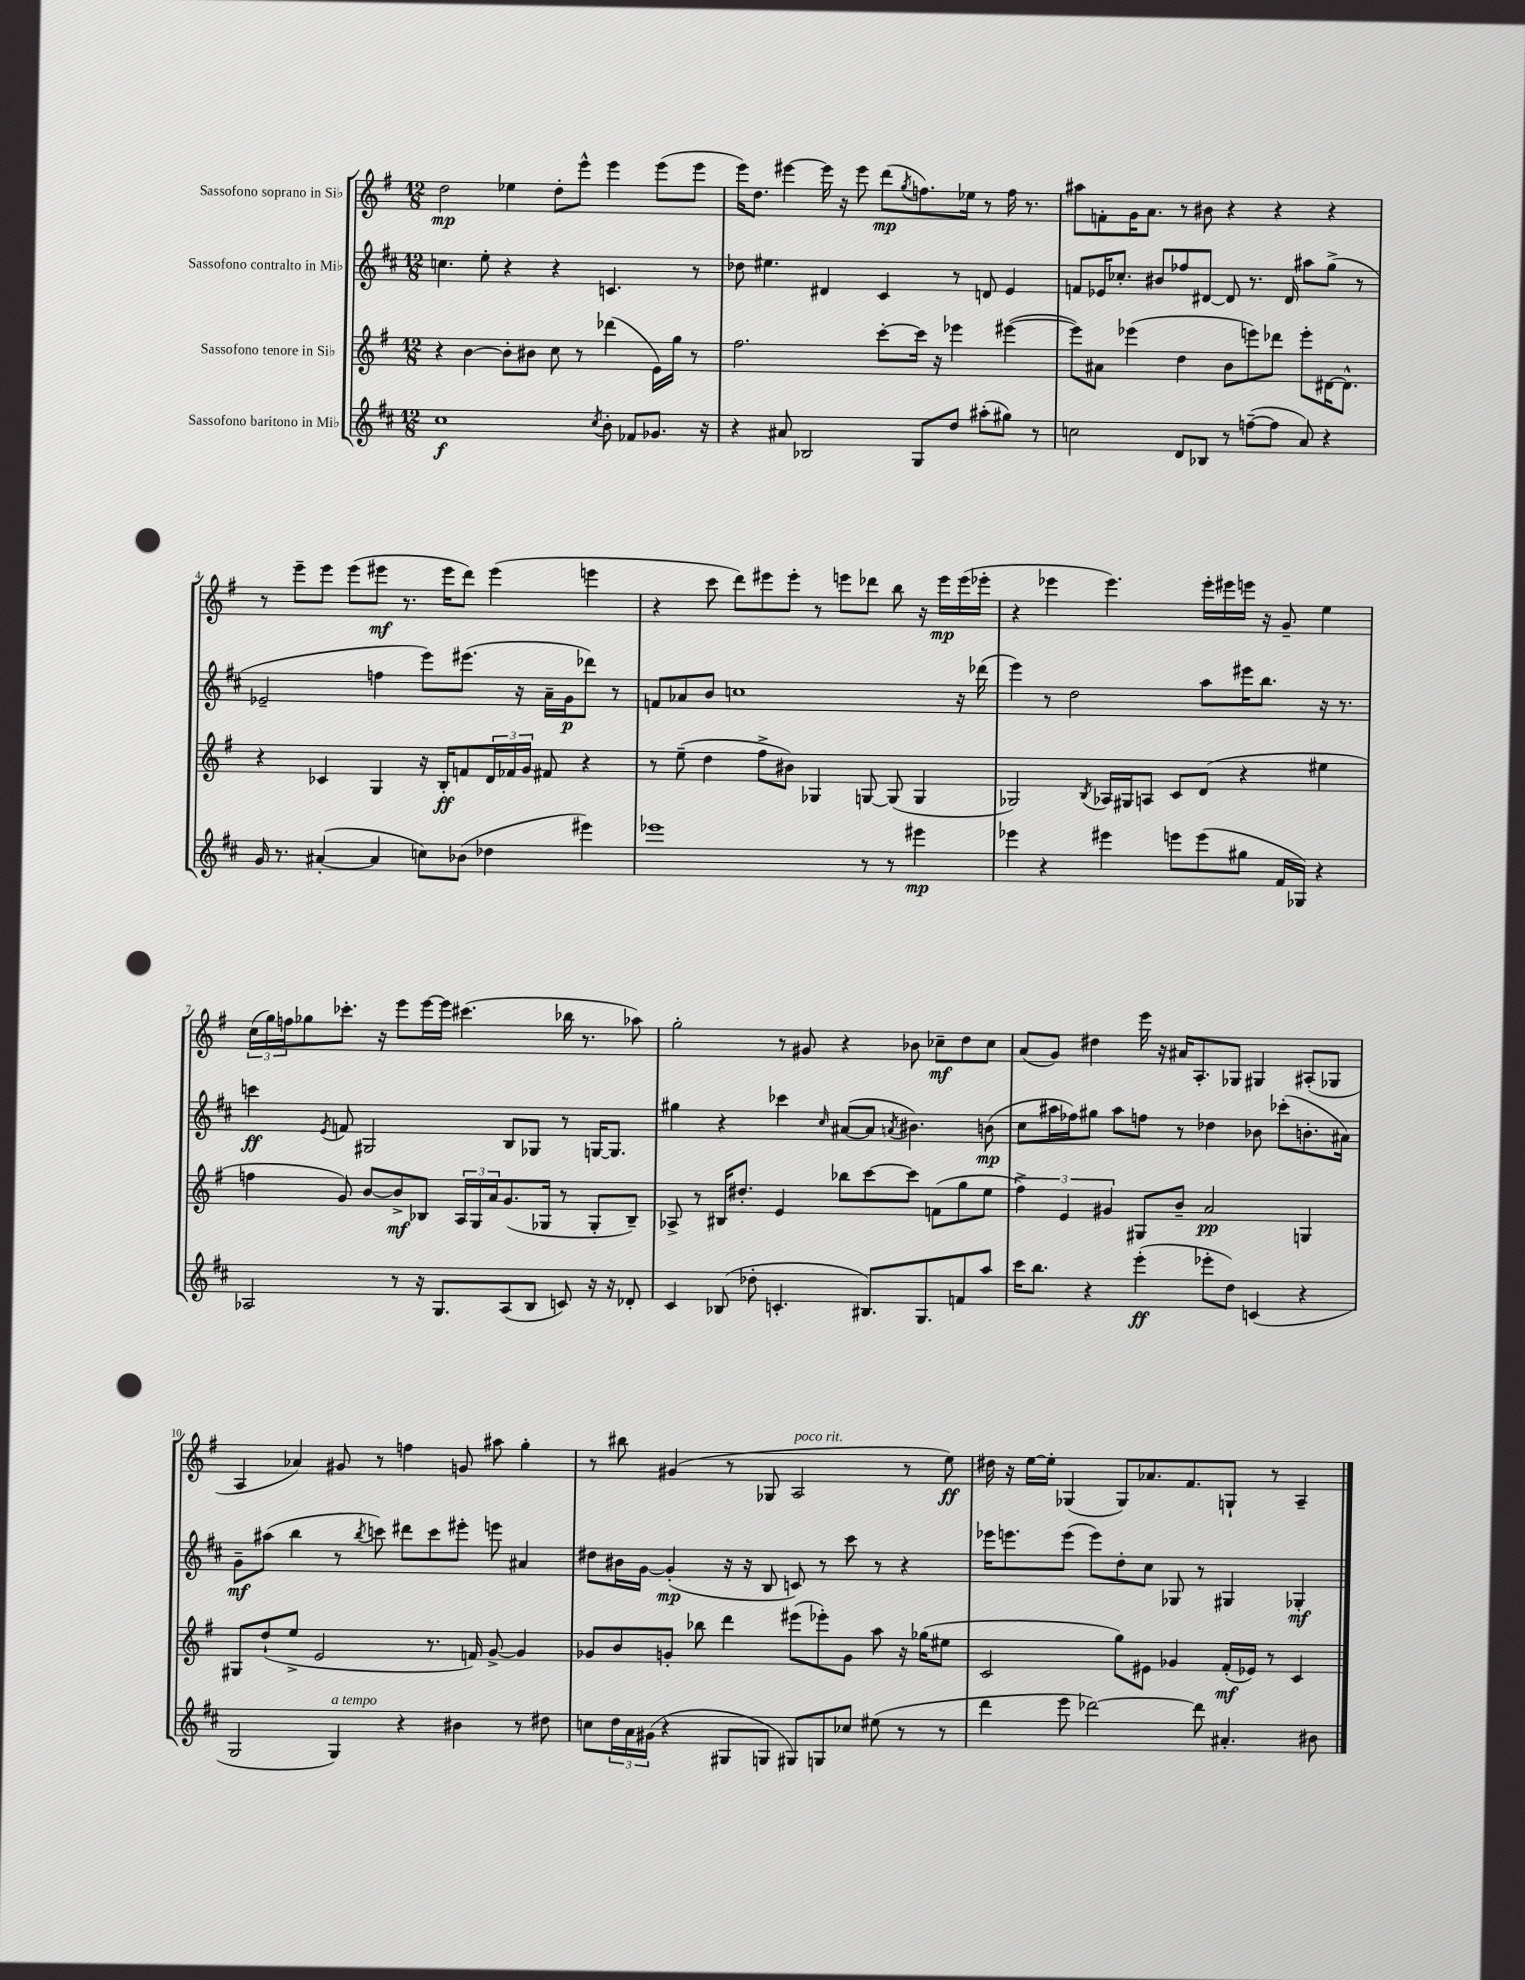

**kern	**dynam	**kern	**dynam	**kern	**dynam	**kern	**dynam
*part4	*part4	*part3	*part3	*part2	*part2	*part1	*part1
*staff4	*staff4	*staff3	*staff3	*staff2	*staff2	*staff1	*staff1
*I"Sassofono baritono in Mi♭	*	*I"Sassofono tenore in Si♭	*	*I"Sassofono contralto in Mi♭	*	*I"Sassofono soprano in Si♭	*
*clefG2	*	*clefG2	*	*clefG2	*	*clefG2	*
*k[f#c#]	*	*k[f#]	*	*k[f#c#]	*	*k[f#]	*
*M12/8	*	*M12/8	*	*M12/8	*	*M12/8	*
=1	=1	=1	=1	=1	=1	=1	=1
1cc#	f	4r	.	4.ccn\	.	2dd\	mp
.	.	[4b\	.	.	.	.	.
.	.	.	.	8ee'\	.	.	.
.	.	8b'\L]	.	4r	.	4ee-X\	.
.	.	8b#X\J	.	.	.	.	.
.	.	8cc\	.	4r	.	8dd'\L	.
.	.	8r	.	.	.	8eee^^\J	.
8qcc#/	.	.	.	.	.	.	.
8b'\	.	(4ddd-X\	.	4.cn/	.	4eee\	.
8f-X/L	.	.	.	.	.	.	.
8.g-X/J	.	16e\LL)	.	.	.	(8eee\L	.
.	.	16gg\JJ	.	.	.	.	.
.	.	8r	.	8r	.	8eee\J	.
16r	.	.	.	.	.	.	.
=2	=2	=2	=2	=2	=2	=2	=2
4r	.	2.ff#\	.	8dd-X\	.	16eee\KL)	.
.	.	.	.	.	.	8.dd\J	.
.	.	.	.	4.ee#X\	.	.	.
8a#X/	.	.	.	.	.	[4eee#X\	.
2B-X/	.	.	.	.	.	.	.
.	.	.	.	4d#X/	.	16eee#\]	.
.	.	.	.	.	.	16r	.
.	.	.	.	.	.	8eee#\	.
.	.	[8ccc'\L	.	4c#/	.	(8ddd\L	mp
.	.	.	.	.	.	8qgg/	.
8G/L	.	16ccc\Jk]	.	.	.	8.ffn\)	.
.	.	16r	.	.	.	.	.
8dd/J	.	4eee-X\	.	8r	.	.	.
.	.	.	.	.	.	16ee-X\Jk	.
(8aa#X'\L	.	.	.	8dn/	.	8r	.
8gg#X\J)	.	([4eee#X\	.	4e/	.	16ff\	.
.	.	.	.	.	.	8.r	.
8r	.	.	.	.	.	.	.
=3	=3	=3	=3	=3	=3	=3	=3
2ccn\	.	8eee#\L])	.	8fn/L	.	8aa#X\L	.
.	.	8a#X\J	.	16e-X/K	.	8fn'\	.
.	.	.	.	8.cc-X'/J	.	.	.
.	.	(4eee-X\	.	.	.	16g\K	.
.	.	.	.	.	.	8.a\J	.
.	.	.	.	8b#X/L	.	.	.
8d/L	.	4dd\	.	8ff-X/	.	8r	.
8B-X/J	.	.	.	[8d#X/J	.	8b#X\	.
8r	.	8b\L	.	8d#/]	.	4r	.
([8ffn~\L	.	8eeen\)	.	8.r	.	.	.
8ff\J]	.	8ddd-X\J	.	.	.	4r	.
.	.	.	.	16d#/	.	.	.
8a/)	.	8eee'\L	.	8aa#X\L	.	.	.
4r	.	[16d#X\K	.	(8gg^\J	.	4r	.
.	.	8.d#^^\J]	.	.	.	.	.
.	.	.	.	8r	.	.	.
!!LO:LB:g=z
=4	=4	=4	=4	=4	=4	=4	=4
16g/	.	4r	.	2e-X~/	.	8r	.
8.r	.	.	.	.	.	.	.
.	.	.	.	.	.	8eee~\L	.
([4a#X'/	.	4c-X/	.	.	.	8eee\J	.
.	.	.	.	.	.	(8eee\L	.
4a#/]	.	4G/	.	4ffn\	.	8eee#X\J	mf
.	.	.	.	.	.	8.r	.
8ccn\L)	.	16r	.	8eee\L)	.	.	.
.	.	16B'/KL	ff	.	.	16eee#\KL	.
(8b-X\J	.	8fn/	.	(8.eee#X\J	.	8ddd\J)	.
4dd-X\	.	24d/L	.	.	.	(4eee#\	.
.	.	24f-X/	.	.	.	.	.
.	.	.	.	16r	.	.	.
.	.	24g/JJ	.	.	.	.	.
.	.	8f#X/	.	16a~\LL	.	.	.
.	.	.	.	16g\J	p	.	.
4eee#X\)	.	4r	.	8ddd-X\J)	.	4eeen\	.
.	.	.	.	8r	.	.	.
=5	=5	=5	=5	=5	=5	=5	=5
1eee-X	.	8r	.	8fn/L	.	4r	.
.	.	(8ee~\	.	8a-X/	.	.	.
.	.	4dd\	.	8b/J	.	8ccc\	.
.	.	.	.	1ccn	.	8ddd\L)	.
.	.	8ff#^\L	.	.	.	8eee#X\	.
.	.	8b#X\J)	.	.	.	8eee#'\J	.
.	.	4G-X/	.	.	.	8r	.
.	.	.	.	.	.	8eeen\L	.
8r	.	[8Gn/	.	.	.	8ddd-X\J	.
8r	.	(8G/]	.	.	.	8bb\	.
4eee#X\	mp	4G/	.	.	.	16r	.
.	.	.	.	.	.	16eee\LL	mp
.	.	.	.	16r	.	(16eee\	.
.	.	.	.	(16ddd-X\	.	16eee-X'\JJ	.
=6	=6	=6	=6	=6	=6	=6	=6
4eee-X\	.	2G-X/)	.	4eee\)	.	4r	.
4r	.	.	.	8r	.	4eee-X\	.
.	.	.	.	2dd\	.	.	.
.	.	8qB/	.	.	.	.	.
4eee#X\	.	16A-X/LL	.	.	.	4.eee-\)	.
.	.	16G#X/J	.	.	.	.	.
.	.	8An/J	.	.	.	.	.
8eeen\L	.	8c/L	.	.	.	.	.
(8eee\	.	(8d/J	.	8aa\L	.	16eee-'\LL	.
.	.	.	.	.	.	16eee#X\	.
8gg#X\J	.	4r	.	16eee#X\K	.	16eeen\JJ	.
.	.	.	.	8.bb\J	.	16r	.
16f#/LL	.	.	.	.	.	8g~/	.
16G-X/JJ)	.	.	.	.	.	.	.
4r	.	4ee#X\	.	16r	.	4ee\	.
.	.	.	.	8.r	.	.	.
!!LO:LB:g=z
=7	=7	=7	=7	=7	=7	=7	=7
2A-X/	.	4ffn\	.	4cccn\	ff	(24cc\LL	.
.	.	.	.	.	.	24gg\)	.
.	.	.	.	.	.	24ffn\J	.
.	.	.	.	.	.	8gg-X\	.
.	.	.	.	8qe/	.	.	.
.	.	8g/)	.	8fn/	.	8.ccc-X'\J	.
.	.	[8b/L	.	2G#X/	.	.	.
.	.	.	.	.	.	16r	.
8r	.	8b^/]	mf	.	.	8eee\L	.
16r	.	8B-X/J	.	.	.	[16eee\L	.
8.G/L	.	.	.	.	.	16eee\JJ]	.
.	.	24A/LL	.	.	.	(4.ccc#X\	.
.	.	24G/	.	.	.	.	.
.	.	24a/J	.	.	.	.	.
(8A-/	.	(8.g/	.	8B/L	.	.	.
8B/J	.	.	.	8G-X/J	.	.	.
.	.	16G-X/Jk	.	.	.	.	.
8cn/)	.	8r	.	8r	.	16bb-X\	.
.	.	.	.	.	.	8.r	.
16r	.	8G-'/L	.	[16Gn/KL	.	.	.
16r	.	.	.	8.G/J]	.	.	.
8d-X'/	.	8B-~/J)	.	.	.	8aa-X\)	.
=8	=8	=8	=8	=8	=8	=8	=8
4c#/	.	8A-X^/	.	4gg#X\	.	2gg'\	.
.	.	8r	.	.	.	.	.
(8B-X/	.	16B#X/KL	.	4r	.	.	.
.	.	8.dd#X'/J	.	.	.	.	.
8dd-X'\	.	.	.	.	.	.	.
4.cn'/	.	4e/	.	4ccc-X\	.	8r	.
.	.	.	.	.	.	8g#X/	.
.	.	.	.	16qqcc#/	.	.	.
.	.	8bb-X\L	.	([8a#X/L	.	4r	.
8.B#X/L)	.	[8ccc\	.	8a#/J]	.	.	.
.	.	.	.	8qan/	.	.	.
.	.	8ccc\J]	.	4.b#X\)	.	8b-X\	.
8.G/	.	.	.	.	.	.	.
.	.	(8fn\L	.	.	.	8cc-X~\L	mf
8fn/	.	8gg\	.	.	.	8dd\	.
8aa/J	.	8ee\J	.	(8bn\	mp	8cc-\J	.
=9	=9	=9	=9	=9	=9	=9	=9
16ccc#\KL	.	6ff#^\)	.	8cc#\L	.	(8a/L	.
8.bb\J	.	.	.	.	.	.	.
.	.	.	.	16aa#X\L	.	8g/J)	.
.	.	6e/	.	.	.	.	.
.	.	.	.	16ff-X\J)	.	.	.
4r	.	.	.	8gg#X\J	.	4dd#X\	.
.	.	6g#X/	.	.	.	.	.
.	.	.	.	8aa#\L	.	.	.
(4eee'\	ff	8G#X/L	.	8ffn\J	.	16eee\	.
.	.	.	.	.	.	16r	.
.	.	8b~/J	.	8r	.	16a#X/KL	.
.	.	.	.	.	.	8.A'/	.
8eee-X'\L	.	2a/	pp	4dd-X\	.	.	.
8dd\J)	.	.	.	.	.	8G-X/J	.
(4cn/	.	.	.	8b-X\	.	4G#X/	.
.	.	.	.	(8ccc-X'\L	.	.	.
4r	.	4Gn/	.	8.bn'\	.	(8A#X'/L	.
.	.	.	.	.	.	8G-X/J	.
.	.	.	.	16a#X\Jk)	.	.	.
!!LO:LB:g=z
=10	=10	=10	=10	=10	=10	=10	=10
2G/	.	8G#X/L	.	8g~\L	mf	4A/	.
.	.	(8dd`/	.	(8aa#X\J	.	.	.
.	.	8ee^/J	.	4bb\	.	4a-X/)	.
.	.	2e/	.	.	.	.	.
!LO:TX:a:i:t=a tempo	!	!	!	!	!	!	!
4G/)	.	.	.	8r	.	8g#X/	.
.	.	.	.	8qbb/	.	.	.
.	.	.	.	8cccn\)	.	8r	.
4r	.	.	.	8ddd#X\L	.	4ffn\	.
.	.	8.r	.	8ccc\	.	.	.
4b#X\	.	.	.	8eee#X'\J	.	8gn/	.
.	.	16fn/)	.	.	.	.	.
.	.	[8g^/	.	8eeen\	.	8aa#X\	.
8r	.	4g/]	.	4a#X/	.	4gg'\	.
8dd#X\	.	.	.	.	.	.	.
=11	=11	=11	=11	=11	=11	=11	=11
8ccn\L	.	8g-X/L	.	8dd#X\L	.	8r	.
24dd\L	.	8b/	.	16b#X\L	.	8bb#X\	.
24a\	.	.	.	.	.	.	.
.	.	.	.	[16g\JJ	.	.	.
(24g#X\JJ	.	.	.	.	.	.	.
4r	.	8gn'/J	.	(4g'/]	mp	(4g#X/	.
.	.	8bb-X\	.	.	.	.	.
8G#X/L	.	4ddd\	.	16r	.	8r	.
.	.	.	.	16r	.	.	.
8Gn/J	.	.	.	8B/	.	8G-X/	.
!	!	!	!	!	!	!LO:TX:a:i:t=poco rit.	!
8G#X/L)	.	(8eee#X\L	.	8cn/)	.	2A/	.
8Gn/	.	8eee-X'\)	.	8r	.	.	.
8cc-X/J	.	8g\J	.	8ccc#\	.	.	.
(8ee#X\	.	8aa\	.	8r	.	.	.
8r	.	16r	.	4r	.	8r	.
.	.	(16gg-X\KL	.	.	.	.	.
8r	.	8ee#X\J	.	.	.	8ee\)	ff
=12	=12	=12	=12	=12	=12	=12	=12
4ddd\	.	2c/	.	16eee-X\KL	.	16dd#X\	.
.	.	.	.	8.eeen\	.	16r	.
.	.	.	.	.	.	[16ee\LL	.
.	.	.	.	.	.	16ee'\JJ]	.
8eee\	.	.	.	(8eee\J	.	(4G-X/	.
[2ddd-X\)	.	.	.	8eee\L)	.	.	.
.	.	8gg\L)	.	8dd'\	.	8G-/L)	.
.	.	8e#X\J	.	8cc#\J	.	8.a-X/	.
.	.	4g-X/	.	8G-X/	.	.	.
.	.	.	.	.	.	8.f#/	.
8ddd-\]	.	.	.	8r	.	.	.
4.a#X'/	.	(16f#'/LL	mf	4G#X/	.	8Gn`/J	.
.	.	16e-X/JJ)	.	.	.	.	.
.	.	8r	.	.	.	8r	.
.	.	4c/	.	4G-X'/	mf	4A~/	.
8b#X\	.	.	.	.	.	.	.
==	==	==	==	==	==	==	==
*-	*-	*-	*-	*-	*-	*-	*-
